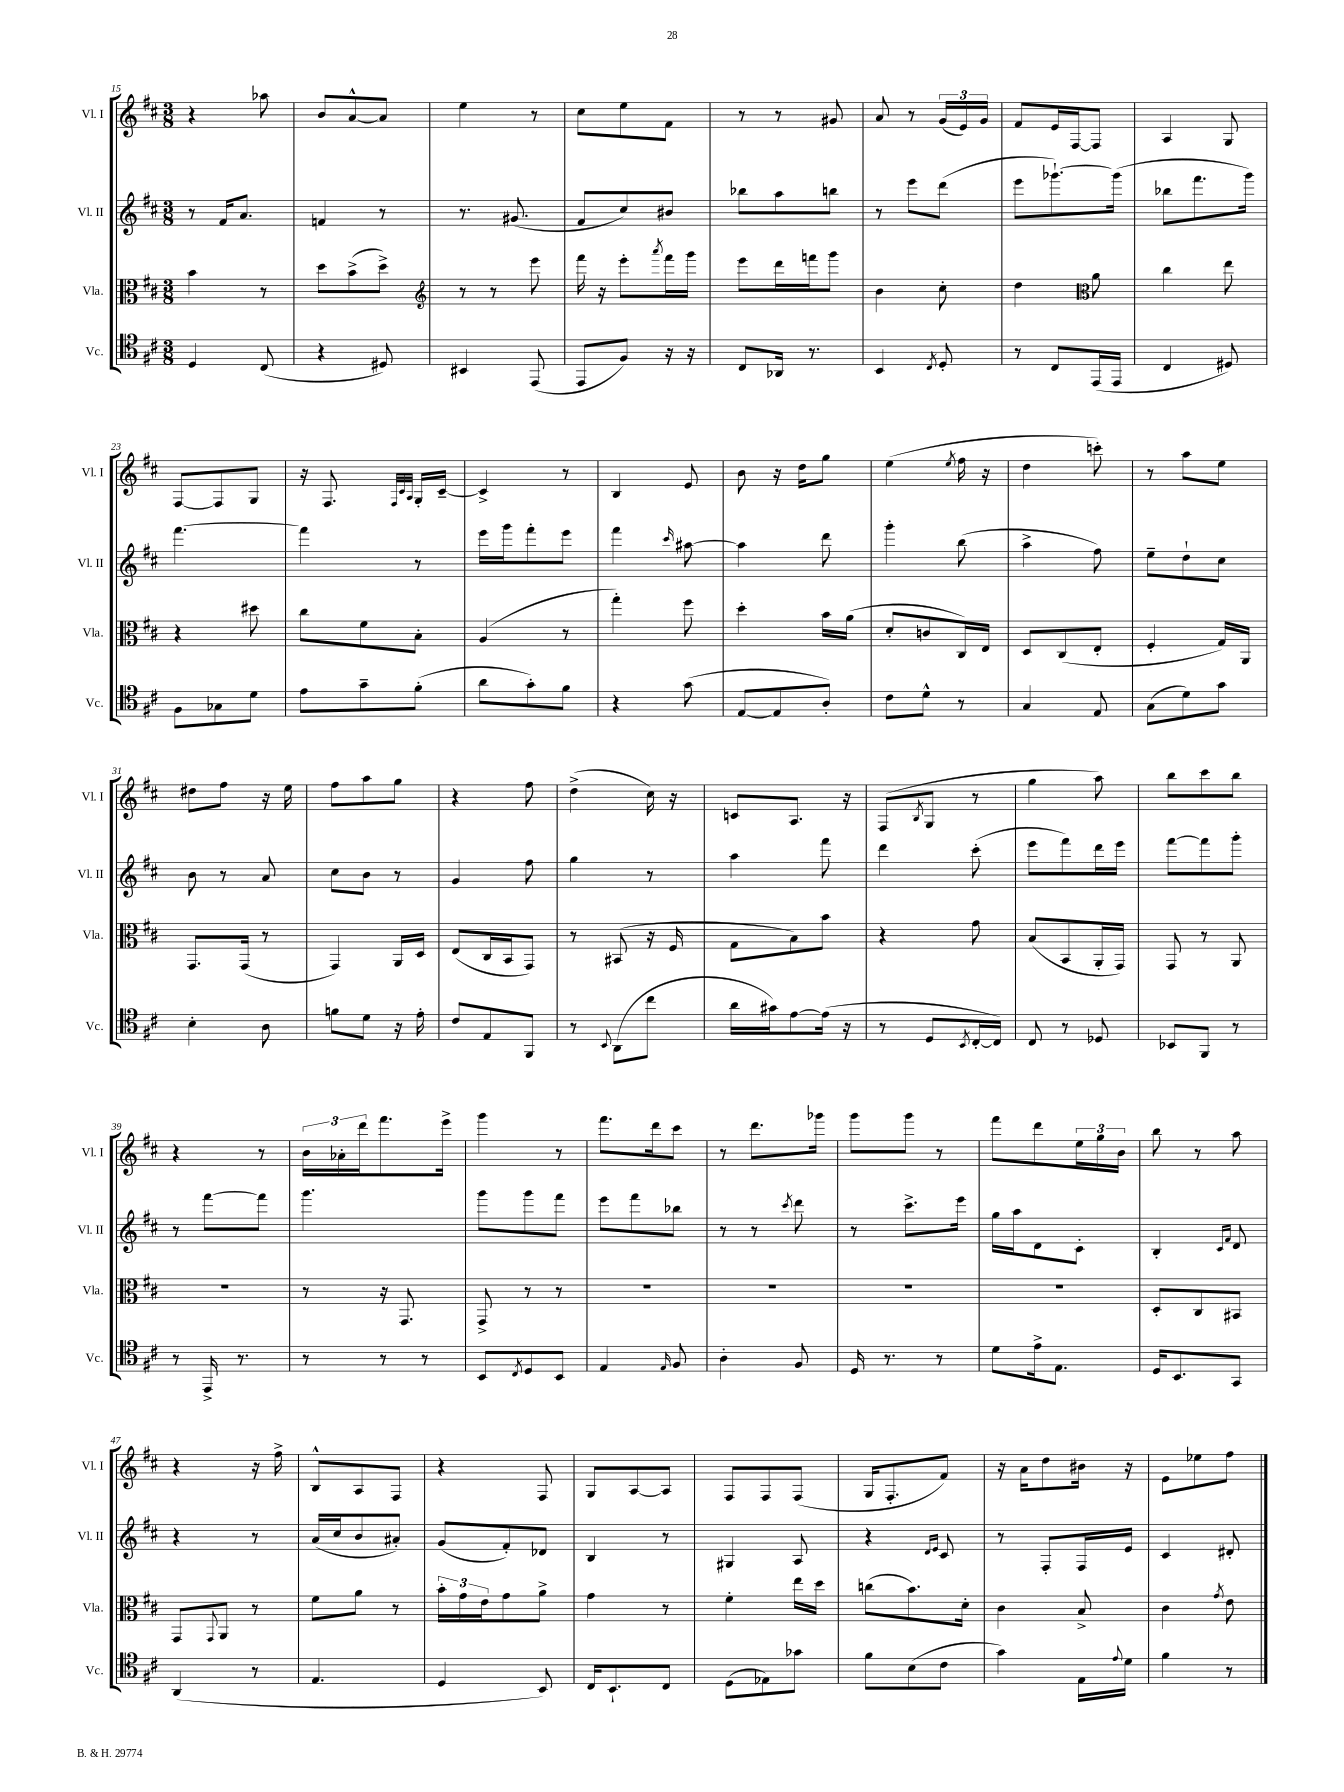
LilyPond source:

<<
\new StaffGroup <<
\new Staff = "s0" \with { instrumentName = "Vl. I" shortInstrumentName = "Vl. I" } {
    \clef treble \key d \major \numericTimeSignature \time 3/8
    r4 aes''8 |
    b'8 a'8~-^ a'8 |
    e''4 r8 |
    cis''8 e''8 fis'8 |
    r8 r8 gis'8 |
    a'8 r8 \tuplet 3/2 { g'16( e'16) g'16 } |
    fis'8 e'16 fis16~ fis8 |
    a4 g8 |
    fis8~ fis8 g8 |
    r16 fis8. \grace { fis32 cis'32 a32 } g16-. cis'16~-- |
    cis'4-> r8 |
    b4 e'8 |
    b'8 r16 d''16 g''8 |
    e''4( \acciaccatura { e''8 } fis''16 r16 |
    d''4 c'''8-.) |
    r8 a''8 e''8 |
    dis''8 fis''8 r16 e''16 |
    fis''8 a''8 g''8 |
    r4 fis''8 |
    d''4->( cis''16) r16 |
    c'8 a8. r16 |
    fis8( \acciaccatura { b8 } g8 r8 |
    g''4 a''8) |
    b''8 cis'''8 b''8 |
    r4 r8 |
    \tuplet 3/2 { b'16 aes'16-. d'''16 } fis'''8. e'''16-> |
    g'''4 r8 |
    fis'''8. d'''16 cis'''8 |
    r8 d'''8. ges'''16 |
    g'''8 g'''8 r8 |
    fis'''8 d'''8 \tuplet 3/2 { e''16 g''16 b'16 } |
    b''8 r8 a''8 |
    r4 r16 fis''16-> |
    b8-^ a8 fis8 |
    r4 fis8 |
    g8 a8~ a8 |
    fis8 fis8 fis8( |
    g16 fis8.-. fis'8) |
    r16 a'16 d''8 bis'16 r16 |
    e'8 ees''8 fis''8 \bar "|." |
}
\new Staff = "s1" \with { instrumentName = "Vl. II" shortInstrumentName = "Vl. II" } {
    \clef treble \key d \major \numericTimeSignature \time 3/8
    r8 fis'16 a'8. |
    f'4 r8 |
    r8. gis'8.( |
    fis'8 cis''8) bis'8 |
    bes''8 a''8 b''8 |
    r8 e'''8 d'''8( |
    e'''8 ges'''8.~-!) ges'''16( |
    bes''8 fis'''8. g'''16) |
    fis'''4.~ |
    fis'''4 r8 |
    e'''16 g'''16 fis'''8-. e'''8 |
    fis'''4 \grace { cis'''16 } ais''8~ |
    ais''4 d'''8 |
    g'''4-. b''8( |
    a''4-> fis''8) |
    e''8-- d''8-! cis''8 |
    b'8 r8 a'8 |
    cis''8 b'8 r8 |
    g'4 fis''8 |
    g''4 r8 |
    a''4 fis'''8 |
    d'''4 cis'''8-.( |
    e'''8 fis'''8) d'''16 e'''16 |
    fis'''8~ fis'''8 g'''8-. |
    r8 fis'''8~ fis'''8 |
    g'''4. |
    g'''8 g'''8 fis'''8 |
    e'''8 fis'''8 bes''8 |
    r8 r8 \acciaccatura { cis'''8 } d'''8 |
    r8 cis'''8.-> e'''16 |
    g''16 a''16 d'8 cis'8-. |
    b4-. \grace { cis'16 fis'16 } d'8 |
    r4 r8 |
    a'16( cis''16 b'8 ais'8-.) |
    g'8( fis'8-.) des'8 |
    b4 r8 |
    gis4 a8 |
    r4 \grace { d'16 e'16 } cis'8 |
    r8 fis8-. fis16 e'16 |
    cis'4 dis'8-. \bar "|." |
}
\new Staff = "s2" \with { instrumentName = "Vla." shortInstrumentName = "Vla." } {
    \clef alto \key d \major \numericTimeSignature \time 3/8
    b'4 r8 |
    d''8 b'8->( d''8->) |
    \clef treble r8 r8 e'''8 |
    fis'''16 r16 e'''8-. \acciaccatura { a'''8 } fis'''16 g'''16 |
    e'''8 d'''16 f'''16 g'''8 |
    b'4 cis''8-. |
    d''4 \clef alto a'8 |
    cis''4 e''8 |
    r4 dis''8 |
    cis''8 fis'8 b8-. |
    a4( r8 |
    g''4-.) fis''8 |
    d''4-. b'16 a'16( |
    d'8-. c'8 cis16) e16 |
    d8 cis8( e8-. |
    fis4-. g16) a,16 |
    g,8. g,16( r8 |
    g,4) a,16 d16 |
    e8( cis16 b,16 g,8) |
    r8 bis,8( r16 fis16 |
    g8 b8) b'8 |
    r4 g'8 |
    b8( b,8 a,16-. g,16) |
    g,8 r8 a,8 |
    R4. |
    r8 r16 g,8. |
    g,8-> r8 r8 |
    R4. |
    R4. |
    R4. |
    R4. |
    d8-. cis8 bis,8 |
    g,8 \appoggiatura { g,8 } a,8 r8 |
    fis'8 a'8 r8 |
    \tuplet 3/2 { b'16-. g'16 e'16 } g'8 a'8-> |
    g'4 r8 |
    fis'4-. e''16 d''16 |
    c''8( b'8.) d'16-. |
    cis'4 b8-> |
    cis'4 \acciaccatura { g'8 } e'8 \bar "|." |
}
\new Staff = "s3" \with { instrumentName = "Vc." shortInstrumentName = "Vc." } {
    \clef tenor \key d \major \numericTimeSignature \time 3/8
    d4 cis8( |
    r4 dis8) |
    bis,4 e,8( |
    e,8 fis8) r16 r16 |
    cis8 aes,16 r8. |
    b,4 \acciaccatura { cis8 } d8-. |
    r8 cis8 e,16( e,16 |
    cis4 dis8) |
    fis8 ges8 d'8 |
    e'8 g'8-- fis'8-.( |
    a'8 g'8-.) fis'8 |
    r4 g'8( |
    e8~ e8 a8-.) |
    cis'8 d'8-^ r8 |
    g4 e8 |
    g8( d'8) g'8 |
    b4-. a8 |
    f'8 d'8 r16 e'16-. |
    cis'8 e8 fis,8 |
    r8 \appoggiatura { b,8 } a,8( cis''8 |
    a'16 gis'16) e'8~ e'16( r16 |
    r8 d8 \acciaccatura { b,8 } cis16~-. cis16) |
    cis8 r8 des8 |
    bes,8 fis,8 r8 |
    r8 e,16-> r8. |
    r8 r8 r8 |
    b,8 \acciaccatura { cis8 } d8 b,8 |
    e4 \grace { e16 } fis8 |
    a4-. fis8 |
    d16 r8. r8 |
    d'8 e'16-> e8. |
    d16 b,8. g,8 |
    a,4( r8 |
    e4. |
    d4 b,8) |
    cis16 b,8.-! cis8 |
    d8( ees8) ges'8 |
    fis'8 b8( cis'8 |
    g'4) e16 \appoggiatura { e'8 } d'16 |
    fis'4 r8 \bar "|." |
}
>>
>>
\layout { \context { \Score currentBarNumber = #15 } }
